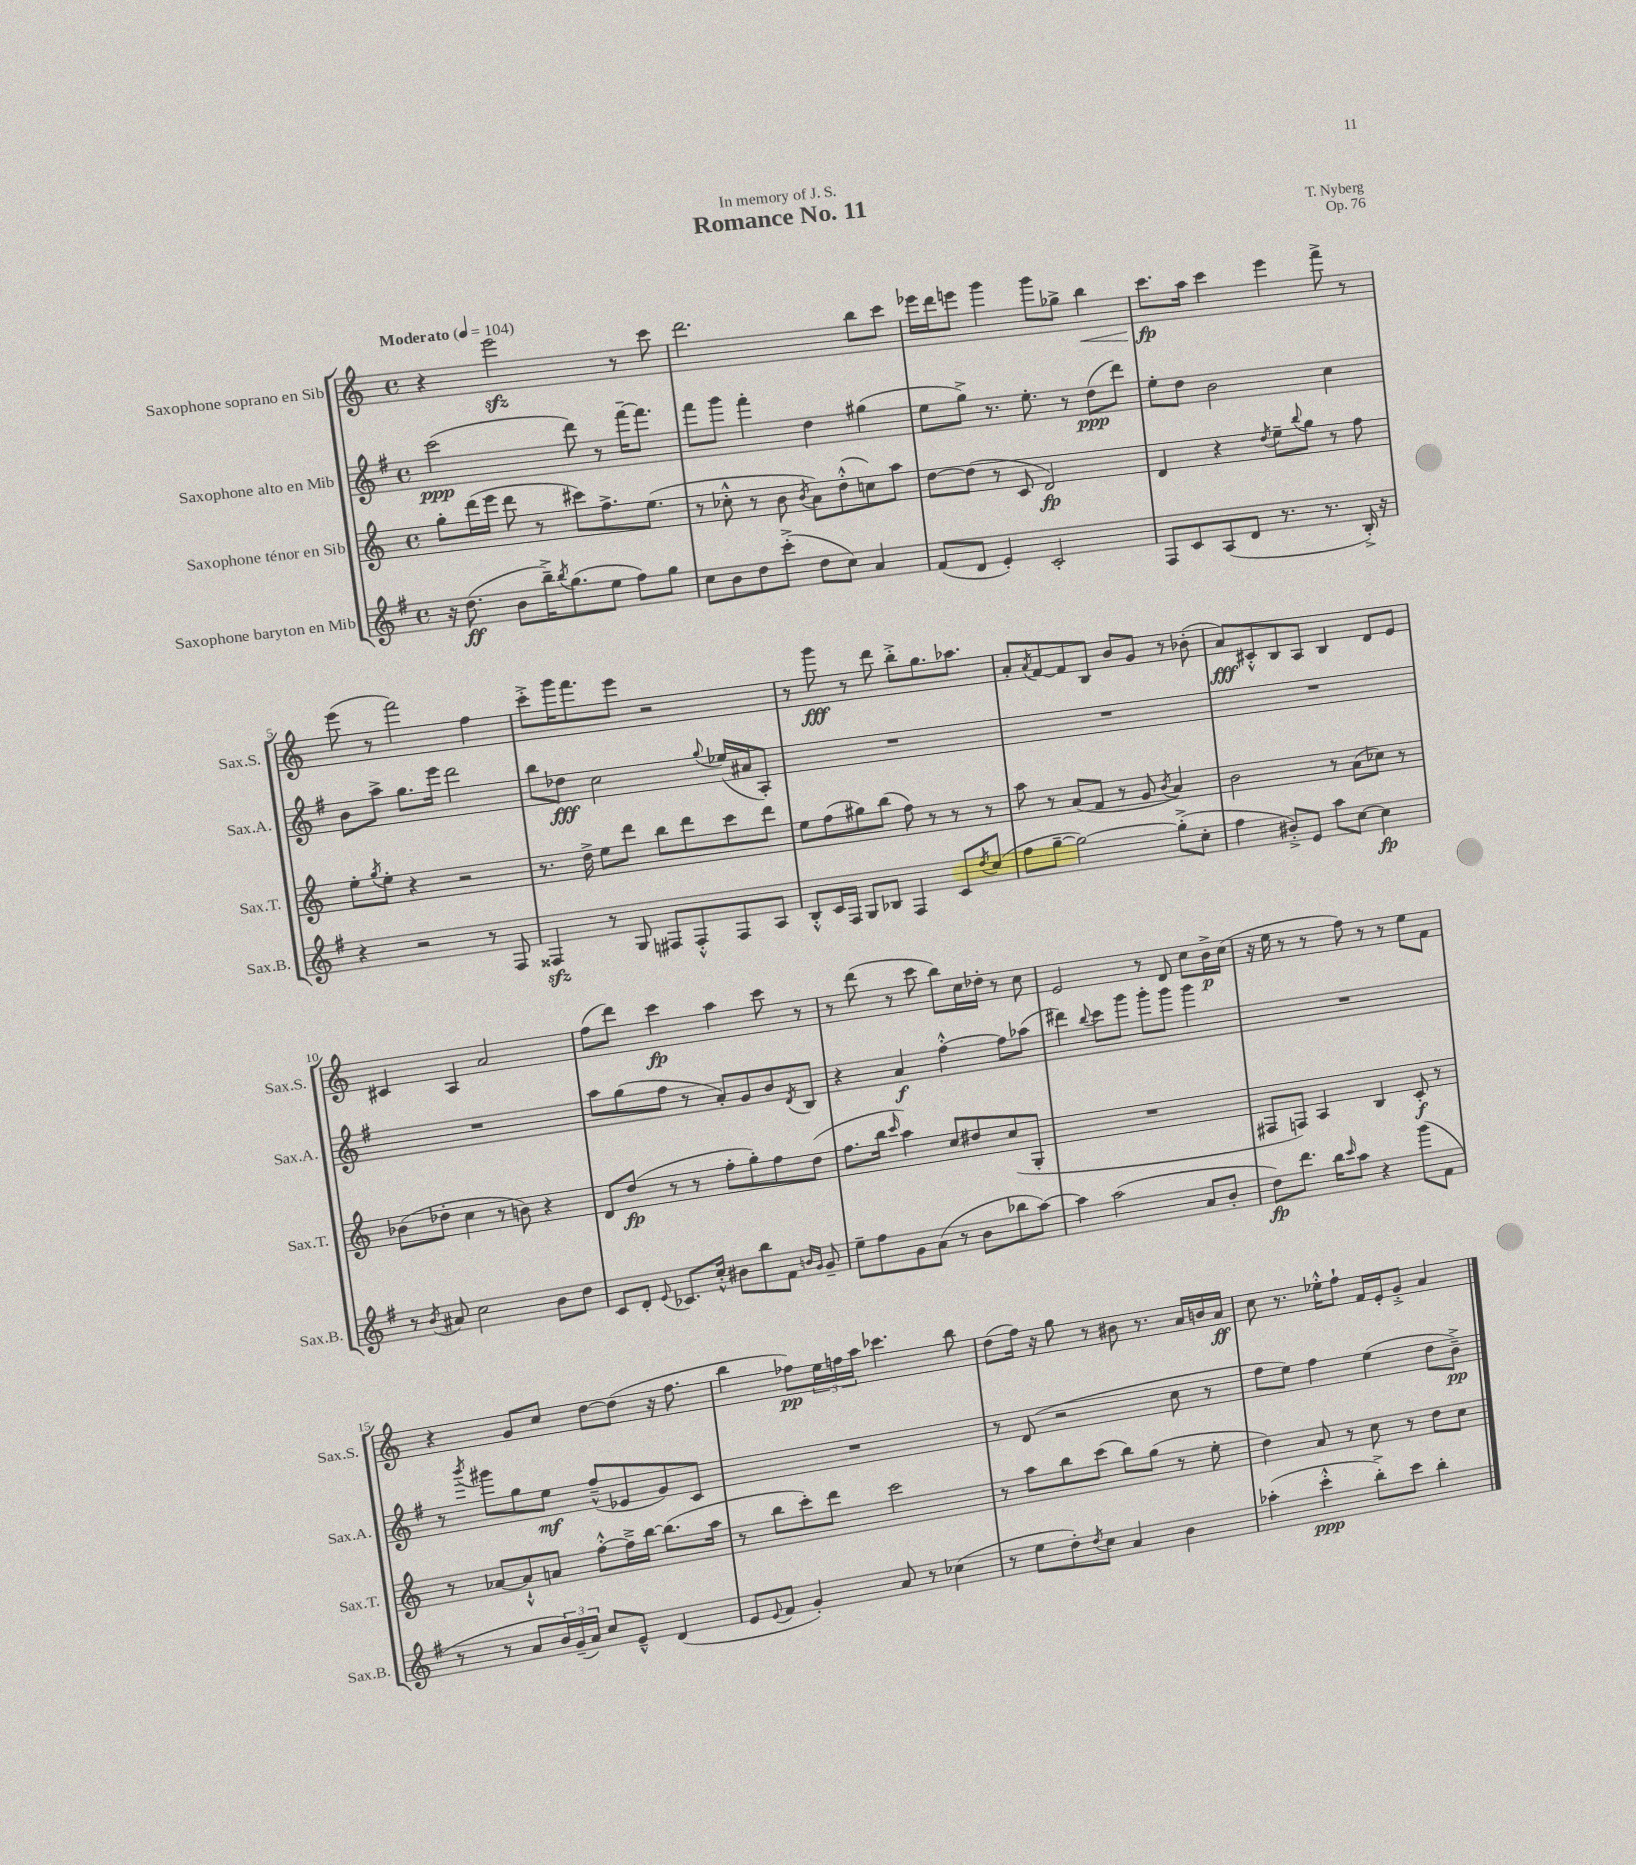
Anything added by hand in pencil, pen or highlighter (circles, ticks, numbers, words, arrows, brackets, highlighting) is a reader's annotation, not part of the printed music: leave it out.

**kern	**kern	**kern	**kern
*staff4	*staff3	*staff2	*staff1
*clefG2	*clefG2	*clefG2	*clefG2
*k[f#]	*k[]	*k[f#]	*k[]
*M4/4	*M4/4	*M4/4	*M4/4
*met(c)	*met(c)	*met(c)	*met(c)
*MM104	*MM104	*MM104	*MM104
16r	8gg'	(2ccc	4r
(8.dd	.	.	.
.	(16ddd	.	.
.	16eee	.	.
8b	8ddd	.	2eee
16bb~^)	8r	.	.
8qbb	.	.	.
(8.gg	.	.	.
.	8ccc#)	8ddd)	.
8ee	8.ff^	8r	.
8ff#)	.	[16fff#~	8r
.	(8.ee	8.fff#]	.
8gg	.	.	8ccc
=	=	=	=
8cc	8r	8fff#	2.ddd
8b	8cc-'^^	8ggg	.
8dd	8r	4fff#'	.
(8ccc'^	8b	.	.
.	8qb	.	.
8dd	8a)	4dd	.
8cc)	(8dd'^^	.	.
4a	8cc)	(4gg#	8bb
.	8aa	.	8ccc
=	=	=	=
(8f#	[8dd	8ee	16eee-
.	.	.	16ddd
8d	(8dd]	8gg^)	8eee
4e')	8r	8.r	4ggg
.	8c	.	.
.	.	8.ee'	.
2c'	2d)	.	8ggg
.	.	8r	8gg-^
.	.	(8dd	4bb
.	.	8ddd)	.
=	=	=	=
8F#	4d	8ee'	8.ccc
8c	.	8dd	.
.	.	.	16aa
(8A	4r	2b	4ccc
8d	.	.	.
.	8qdd	.	.
8.r	8ee~	.	4eee
.	8qqbb	.	.
.	8gg	.	.
8.r	.	.	.
.	8r	4cc	8fff^
16B'^)	8ff	.	8r
16r	.	.	.
=	=	=	=
4r	8ee'	8b	(8eee
.	8qgg	.	.
.	8ee'	8aa^	8r
2r	4r	8.gg	2fff)
.	.	16eee	.
.	2r	2ddd	.
8r	.	.	4ff
8F#	.	.	.
=	=	=	=
4F##	8.r	8bb	8ccc'^
.	.	8dd-	16ggg
.	16dd^	.	8.fff
8r	8ee	2cc	.
8G	8ddd	.	8eee
8F#	8bb	.	2r
8F#'^^	8ddd	.	.
.	.	8qqgg	.
8F#	8ccc	(16ee-	.
.	.	16a#	.
8A	8ddd	8A')	.
=	=	=	=
8B'^^	8ee	1r	8r
16c	(8ff	.	8ggg
16F#	.	.	.
8G	8gg#)	.	8r
8B-	(8bb	.	8ddd
4F#	8ff)	.	8bb'^
.	8r	.	8.gg
8c	8r	.	.
.	.	.	8.aa-
8qdd	.	.	.
(8cc	8r	.	.
=	=	=	=
8ff#	8aa	1r	8a'
.	.	.	8qa
[8gg~	8r	.	[8f
2gg_)	(8a	.	8f]
.	8f	.	8B
.	8r	.	8b
.	8g	.	8g
.	8qb	.	.
(8gg'^]	4a)	.	8r
8cc'	.	.	(8b-'
=	=	=	=
4ff#	2b	1r	8a)
.	.	.	8c#'^^
8b#'^)	.	.	8B
8e	.	.	8A
8aa	8r	.	4B
[8cc	(8a	.	.
4cc]	8cc-)	.	8d
.	8r	.	8e
=	=	=	=
8r	(8b-	1r	4c#
8qb	.	.	.
8a#	8dd-'	.	.
2cc	4cc	.	4A
.	8r	.	2a
.	8b)	.	.
8b	4r	.	.
8dd	.	.	.
=	=	=	=
8c	8d	8aa	(8ff
8d'	(8dd	(8gg	8ddd)
8qqe	.	.	.
8.c-	8r	8ff#	4ccc
.	8r	8r	.
16cc'^^	.	.	.
8b#	8ff'	8a')	4aa
8bb	8gg')	8g	.
8f#	8ff	8b	8ccc
16qqb	.	.	.
16qqg	.	8qd	.
8g~	(8dd	8B	8r
=	=	=	=
8ee~	8.ff	4r	8r
8ff#	.	.	(8ddd
.	16bb	.	.
.	16qqccc	.	.
8g	4aa)	4a	8r
(8a	.	.	8ccc
8r	8cc	[4ff#'^^	8bb)
8b	8dd#	.	16cc
.	.	.	16dd-'
8bb-	(8cc	8ff#]	8r
[8aa)	8G'	(8aa-	8cc
=	=	=	=
4aa]	1r	4ddd#)	2e
.	.	8qqbb	.
(2aa	.	8ccc	.
.	.	8ggg	.
.	.	8ggg'	8r
.	.	8ggg	8d
8a	.	4ggg	8cc
8b'	.	.	16b^
.	.	.	(16cc
=	=	=	=
8dd)	8F#	1r	16r
.	.	.	16ee
8.ddd	8F)	.	8r
.	4A	.	8r
16bb	.	.	.
16qqccc	.	.	.
8aa	.	.	8ff)
4r	4B	.	8r
.	.	.	8r
(8ggg	8c'	.	8ee
8f#	8r	.	8f
=	=	=	=
8r	8r	8r	4r
.	.	8qbbb	.
8r	[8a-	8ggg#	.
8a	8a-`^^]	8gg	8g
24b)	8a	8ee	8cc
(24g~	.	.	.
24a)	.	.	.
8cc	[8ff'^^	(8ff#~^^	[8dd
8e~^^	16ff~^]	8e-	(8dd]
.	[16bb	.	.
(4d	(8.bb]	8g)	16r
.	.	.	8.ff
.	.	8c	.
.	16aa	.	.
=	=	=	=
8e	8r	1r	4bb
8qqe	.	.	.
8f#	8bb	.	.
4g')	8ccc')	.	8ff-)
.	8ddd	.	24ee
.	.	.	24ff
.	.	.	24aa
8a	2ccc	.	4.ccc-
8r	.	.	.
(4cc-	.	.	.
.	.	.	8bb
=	=	=	=
8r	8r	8r	(8dd
8ee	8aa	(8d	16ff)
.	.	.	16r
8dd')	8bb	2r	8gg
8qdd	.	.	.
8cc	(8ccc	.	8r
4a	8bb)	.	8b#
.	(8gg	.	8.r
4b	8r	8cc	.
.	.	.	16a
.	8ee'	8r	16b
.	.	.	16a
=	=	=	=
(4aa-'	4dd)	8ff#	8cc
.	.	8ee)	8.r
4ccc'^^	8a	4ff#	.
.	.	.	16ee-'^^
.	8r	.	8ff`
8bb'^)	8cc	(4ee	16f
.	.	.	16e'
8ccc	8r	.	8g'^
4bb'	8dd	8dd	4a
.	8cc	8b~^)	.
==	==	==	==
*-	*-	*-	*-
